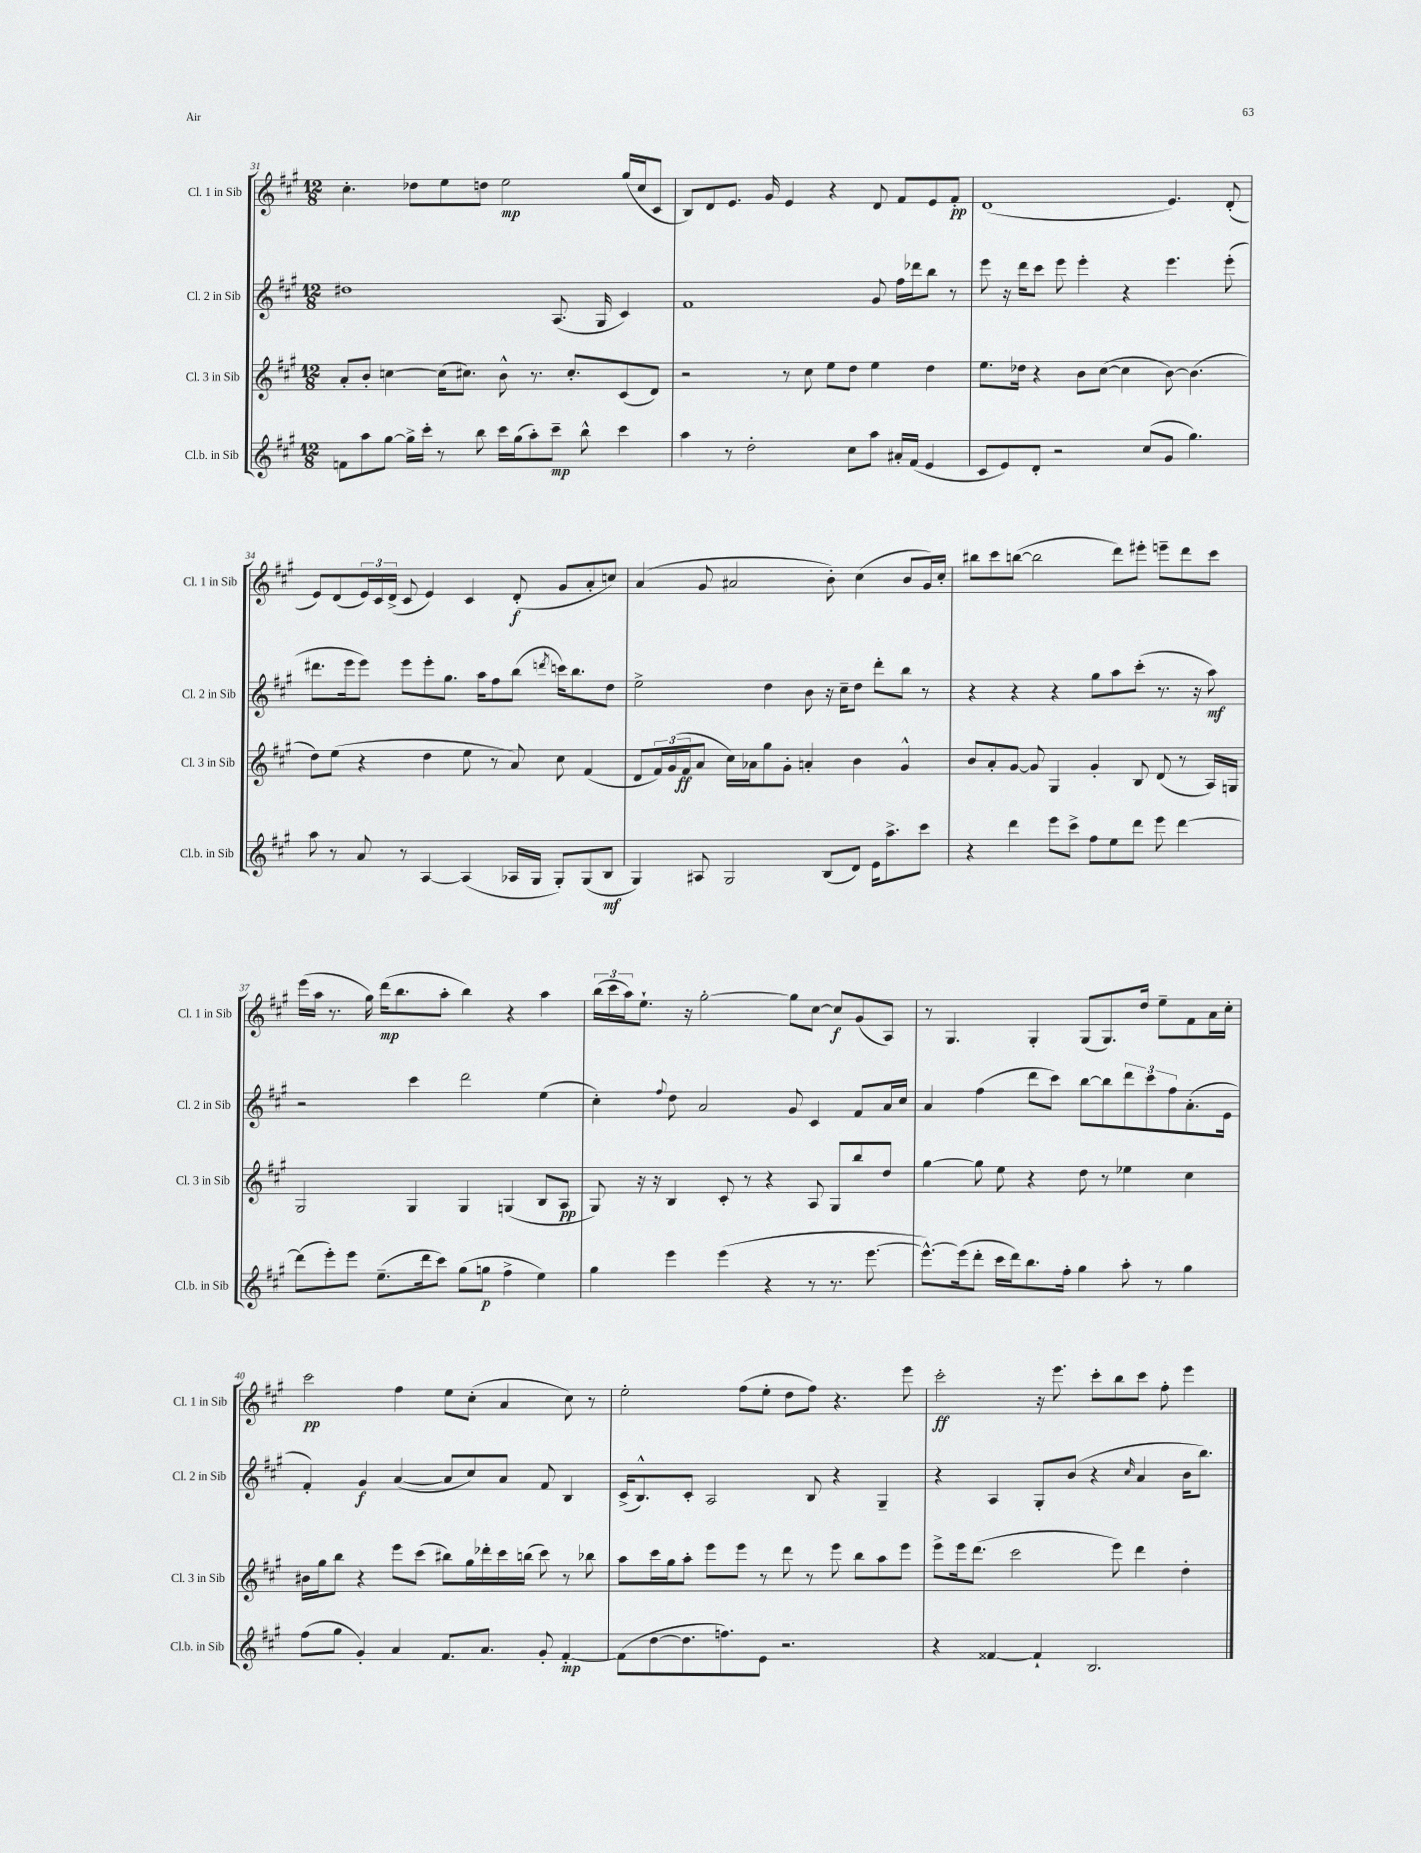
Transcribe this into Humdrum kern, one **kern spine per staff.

**kern	**kern	**kern	**kern
*staff4	*staff3	*staff2	*staff1
*clefG2	*clefG2	*clefG2	*clefG2
*k[f#c#g#]	*k[f#c#g#]	*k[f#c#g#]	*k[f#c#g#]
*M12/8	*M12/8	*M12/8	*M12/8
8f\L	8a'/L	1dd#	4.cc#'\
8aa\	8b'/J	.	.
[8gg#\J	[4cc\	.	.
16gg#^\]LL	.	.	8dd-\L
16ccc#'\JJ	.	.	.
8r	(16cc\]LK	.	8ee\
.	8.cc#\J)	.	.
8bb\	.	.	8dd\J
16ccc#\LL	8b^^\	.	2ee\
(16gg#\J	.	.	.
8aa'\)	8.r	.	.
8ccc#~\J	.	(8.A/	.
.	8.cc#'/L	.	.
8bb^^\	.	.	.
.	.	16G#/	.
4ccc#\	(8c#/	4c#/)	(16gg#/LL
.	.	.	16cc#/J
.	8d/J)	.	8c#/J
=	=	=	=
4aa\	2r	1f#	8B/L)
.	.	.	8d/
8r	.	.	8.e/J
2dd'\	.	.	.
.	.	.	16g#/
.	8r	.	4e/
.	8cc#\	.	.
.	8ee\L	.	4r
8cc#\L	8dd\J	.	.
8aa\J	4ee\	8g#/	8d/
16a#'/LL	.	16ff#\LL	8f#/L
(16f#/JJ	.	16ddd-\J	.
4e/	4dd\	8bb\J	8e/
.	.	8r	8f#'/J
=	=	=	=
8c#/L	8.ee\L	8eee\	(1d
8e/)	.	16r	.
.	16dd-\Jk	16ddd\LK	.
8d'/J	4r	8ccc#\J	.
2r	.	8eee\	.
.	8b\L	4eee'\	.
.	([8cc#\J	.	.
.	4cc#\]	4r	.
(8cc#/L	.	.	.
8g#/J	[8b\)	4.eee\	4.e/)
4.gg#\)	(4.b\]	.	.
.	.	(8eee'\	(8d'/
=	=	=	=
8aa\	8dd\L)	8.ddd#\L	8e/L)
8r	(8ee\J	.	(8d/
.	.	16eee\k	.
8a/	4r	8eee\J)	24e/L)
.	.	.	24c#/
.	.	.	(24d^/JJ
8r	.	8eee\L	8c#/
[4A/	4dd\	8eee'\	4e/)
.	.	8.gg#\J	.
(4A/]	8ee\	.	4c#/
.	.	16aa\LK	.
.	8r	8ff#\	.
16A-/LL	8a/)	(8bb\J	(8d'/
16G#/JJ	.	.	.
.	.	8qddd/	.
8G#'/L)	8cc#\	16ccc\LK)	8g#/L
.	.	8.bb\	.
(8G#/	(4f#/	.	8a'/
8B/J	.	8dd\J	8cc/J)
=	=	=	=
4G#/)	8d/L	2ee^\	(4a/
.	24f#/L)	.	.
.	(24g#/	.	.
.	24f#/J	.	.
8A#/	8a/J	.	8g#/
2G#/	16cc#\LL)	.	2a#/
.	16a-\J	.	.
.	8gg#\	4dd\	.
.	8g#'\J	.	.
.	4a'/	8b\	.
(8B/L	.	16r	8b'\)
.	.	16cc#~\LK	.
8d/J)	4b\	8dd\J	(4cc#\
16e\LK	.	8ddd'\L	.
8.aa^\	.	.	.
.	4g#^^/	8bb\J	8b/L
8ccc#\J	.	8r	16g#/L)
.	.	.	16cc#'/JJ
=	=	=	=
4r	8b/L	4r	8bb#\L
.	8a'/	.	8ccc#\
4ddd\	[8g#/J	4r	([8bb\J
.	8g#/]	.	2bb\]
8eee\L	4G#/	4r	.
8ccc#^\J	.	.	.
8ff#\L	4g#'/	8gg#\L	.
8ee\	.	8aa\	8ddd\L)
8ddd\J	8B/	(8ccc#'\J	8eee#'\J
8eee\	(8d/	8.r	8eee~\L
[4ddd\	8r	.	8ddd\
.	.	16r	.
.	16A/LL)	8aa\)	8ccc#\J
.	16G/JJ	.	.
=	=	=	=
(8ddd\]L	2G#/	2r	(16eee\LL
.	.	.	16aa\JJ
8eee'\)	.	.	8.r
8eee\J	.	.	.
.	.	.	16gg#\)
(8.ee~\L	.	.	(16ddd\LK
.	.	.	8.bb\
.	4G#/	4ccc#\	.
16ddd\k	.	.	.
8ccc#\J)	.	.	8aa'\J
(8gg#\L	4G#/	2ddd\	4bb\)
8gg\J	.	.	.
4ff#^\	(4G/	.	4r
4ee\)	8B/L	(4ee\	4aa\
.	8A/J	.	.
=	=	=	=
4gg#\	8G#/)	4cc#'\)	(24bb\LL
.	.	.	24ccc#\
.	.	.	24aa\J)
.	16r	.	8.ee`\J
.	16r	.	.
.	.	8qqff#/	.
4eee\	4B/	8dd\	.
.	.	.	16r
.	.	2a/	[2gg#'\
(4eee\	8c#'/	.	.
.	8r	.	.
4r	4r	.	.
.	.	8g#/	8gg#\]L
8r	8A/	4c#/	[8cc#\J
8.r	8G#/L	.	8cc#/]L
.	8bb/	8f#/L	(8g#/
[8.eee\	.	.	.
.	8dd/J	16a/L	8A/J)
.	.	16cc#/JJ	.
=	=	=	=
8.eee^^\_L)	[4gg#\	4a/	8r
.	.	.	4.G#/
(16eee\]k	.	.	.
8ddd'\J	8gg#\]	(4ff#\	.
16ccc#\LL	8ee\	.	.
16ddd\J)	.	.	.
8.bb\	4r	8ddd\L	4G#'/
.	.	8ccc#\J)	.
16ff#'\Jk	.	.	.
4gg#\	8dd\	[8bb\L	(8G#/L
.	8r	8bb\]	8.G#/)
8aa'\	4ee-\	12ddd\	.
.	.	.	16dd/Jk
.	.	12ccc#\	.
8r	.	.	8ee~\L
.	.	12ff#\	.
4gg#\	4cc#\	(8.a'\	8f#\
.	.	.	16a\L
.	.	16e\Jk	16cc#'\JJ
=	=	=	=
(8ff#\L	16b#\LL	4f#'/)	2ccc#\
.	16gg#\J	.	.
8gg#\J	8bb\J	.	.
4g#'/)	4r	4g#/	.
4a/	8eee\L	([4a/	4ff#\
.	(8ccc#\J	.	.
8.f#/L	8bb#\L)	8a/]L	8ee\L
.	16gg#\L	8cc#/)	(8cc#'\J
8.a/J	16ddd-'\	.	.
.	16ccc#\	8a/J	4a/
.	(16bb\JJ	.	.
8g#'/	8ccc#\)	8f#/	.
[4f#'/	8r	4B/	8cc#\)
.	8bb-\	.	8r
=	=	=	=
(8f#\]L	8aa\L	(16c#^/LK	2ee'\
.	.	8.B^^/)	.
[8dd\	16ccc#\L	.	.
.	16gg#\J	.	.
8.dd\]	8aa'\J	8c#'/J	.
.	8eee\L	2A/	.
8.ff\)	.	.	.
.	8eee\J	.	(8ff#\L
8e\J	8r	.	8ee'\J
2.r	8ddd\	.	8dd\L
.	8r	8B/	8ff#\J)
.	8eee\	4r	4.r
.	8bb\L	.	.
.	8aa\	4G#~/	.
.	8eee\J	.	8eee\
=	=	=	=
4r	8eee^\L	4r	2ccc#'\
.	16eee\k	.	.
.	(8.ddd\J	.	.
[4f##/	.	4A/	.
.	2ccc#\	.	.
4f##`/]	.	8G#'/L	16r
.	.	.	8.eee\
.	.	(8b/J	.
2.B/	.	4r	8ccc#'\L
.	8eee\)	.	8bb\
.	.	16qqcc#/	.
.	4ddd\	4a/	8ccc#\J
.	.	.	8ff#'\
.	4dd'\	16b\LK	4eee\
.	.	8.bb\J)	.
==	==	==	==
*-	*-	*-	*-
